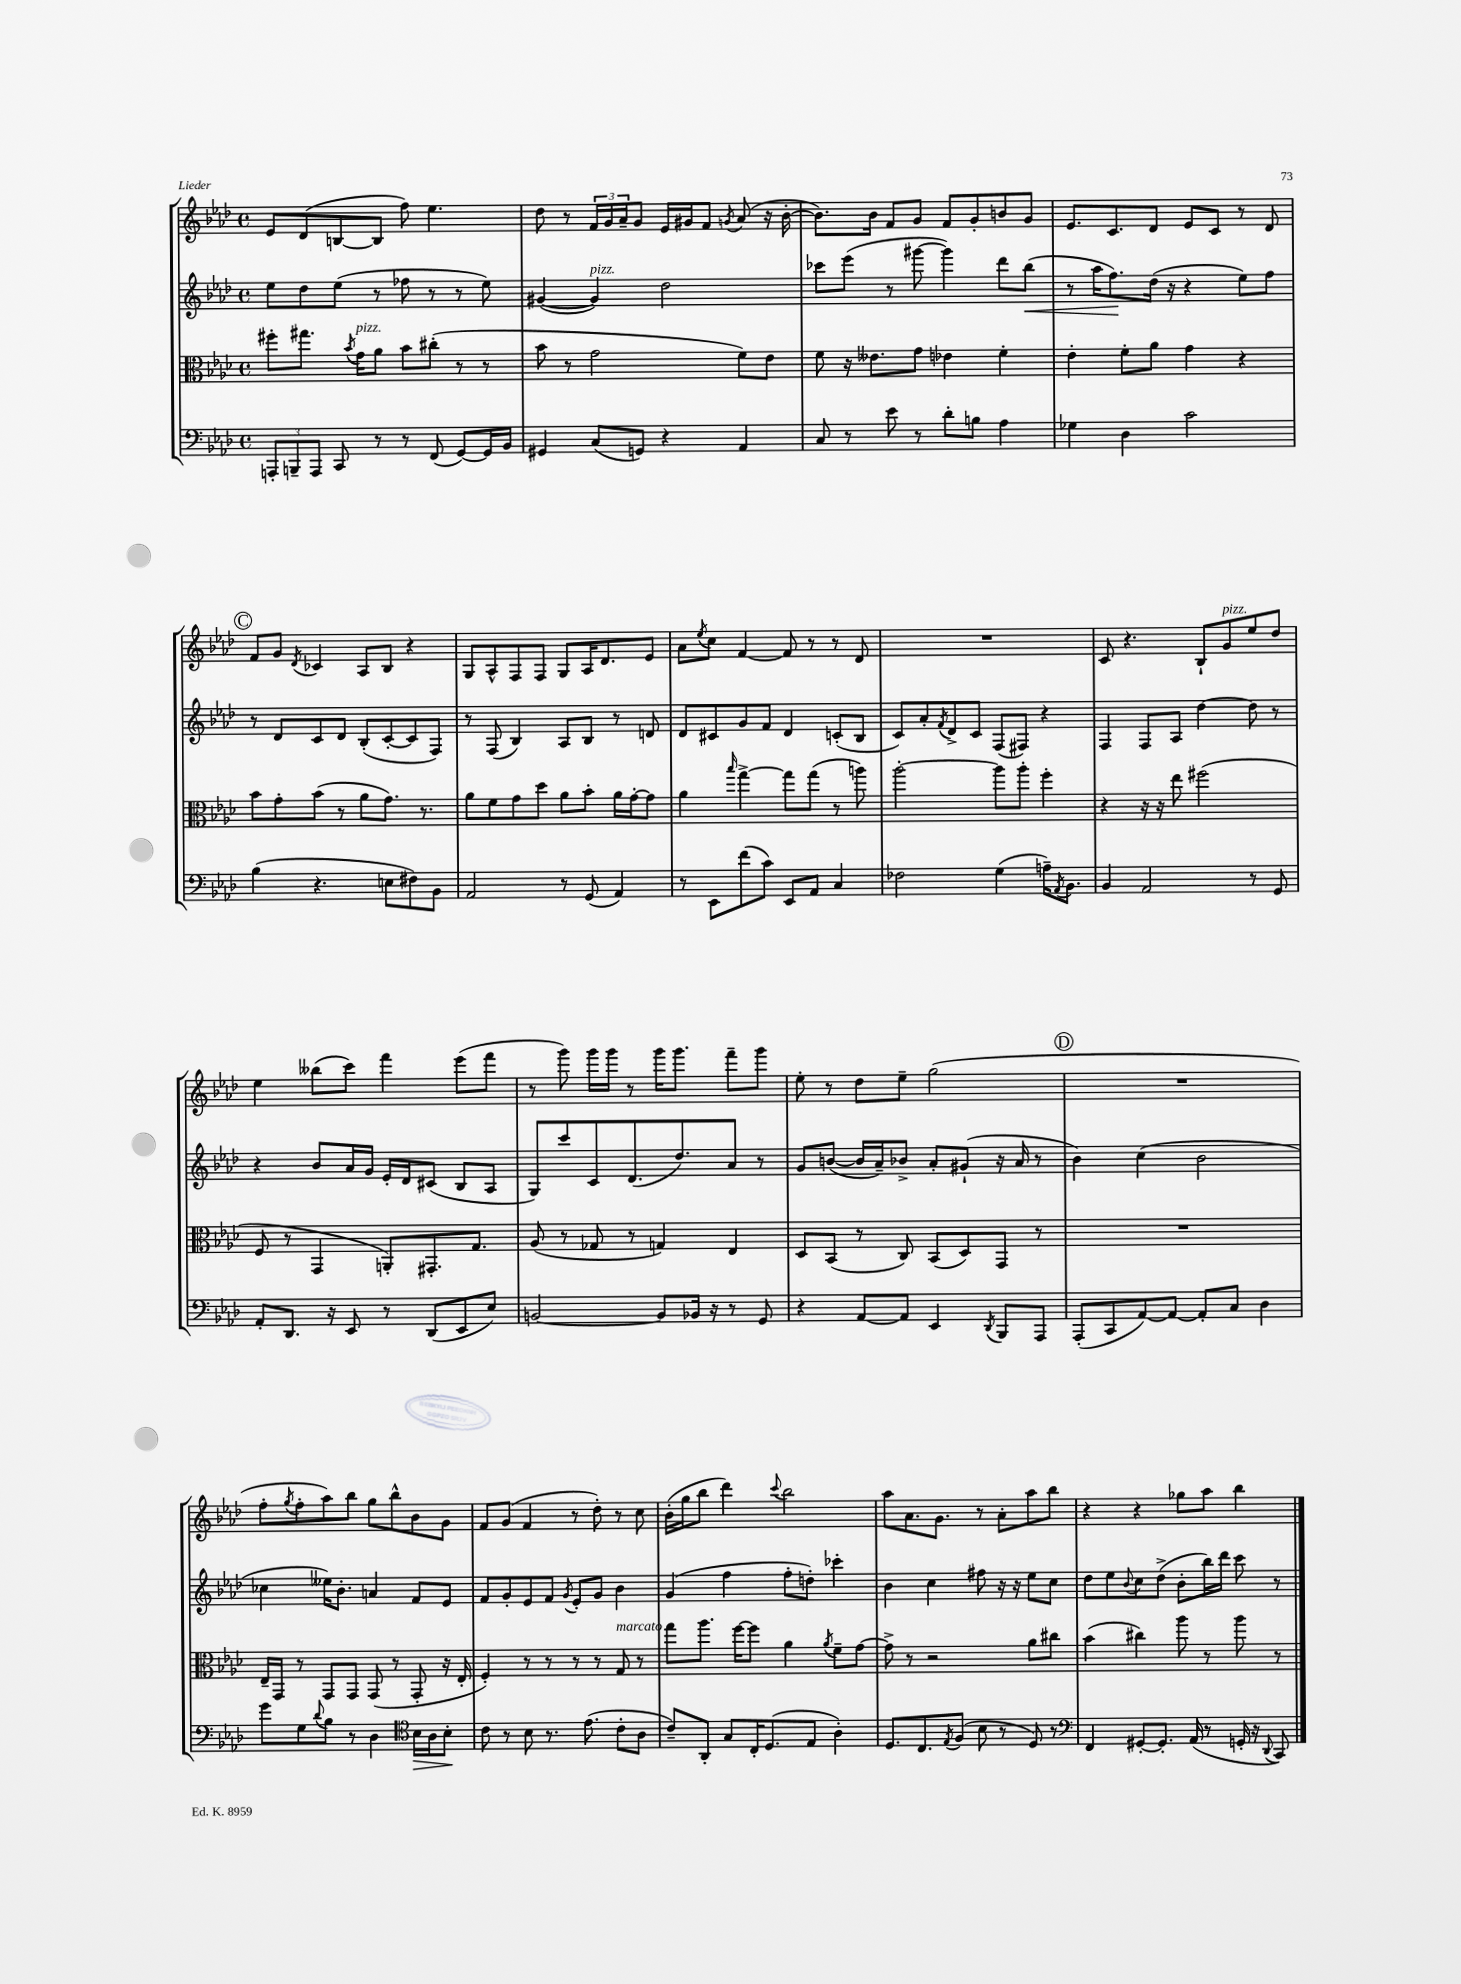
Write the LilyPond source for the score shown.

<<
\new StaffGroup <<
\new Staff = "s0" {
    \clef treble \key aes \major \defaultTimeSignature \time 4/4
    ees'8 des'8( b8~ b8 f''8) ees''4. |
    des''8 r8 \tuplet 3/2 { f'16 g'16 aes'16-- } g'8 ees'16 gis'16 f'8 \acciaccatura { g'8 } aes'8( r16 bes'16~-. |
    bes'8.) bes'16 f'8 g'8 f'8 g'8-. b'8 g'8 |
    ees'8. c'8. des'8 ees'8 c'8 r8 des'8 |
    \mark \markup { \circle "C" } f'8 g'8 \acciaccatura { des'8 } ces'4 aes8 bes8 r4 |
    g8 aes8-^ f8 f8 g8 aes16 des'8. ees'8 |
    aes'8 \acciaccatura { ees''8 } c''8 f'4~ f'8 r8 r8 des'8 |
    R1 |
    c'8 r4. bes8-! g'8^\markup { \italic "pizz." } ees''8 des''8 |
    ees''4 beses''8( c'''8) f'''4 ees'''8( f'''8 |
    r8 g'''8) g'''16 g'''16 r8 g'''16 g'''8. f'''8-- g'''8 |
    ees''8-. r8 des''8 ees''8-- g''2( |
    \mark \markup { \circle "D" } R1 |
    f''8-. \acciaccatura { g''8 } f''8-. aes''8) bes''8 g''8 bes''8-^ bes'8 g'8 |
    f'8 g'8( f'4 r8 des''8-.) r8 c''8 |
    bes'16-.( g''16 bes''8 des'''4) \appoggiatura { c'''8 } bes''2 |
    aes''8 aes'8. g'8. r8 aes'8-. aes''8 bes''8 |
    r4 r4 ges''8 aes''8 bes''4 \bar "|." |
}
\new Staff = "s1" {
    \clef treble \key aes \major \defaultTimeSignature \time 4/4
    ees''8 des''8 ees''8( r8 fes''8 r8 r8 ees''8) |
    gis'4~( gis'4^\markup { \italic "pizz." }) des''2 |
    ces'''8 ees'''8( r8 gis'''8~ gis'''4) des'''8 bes''8\<( |
    r8 aes''16 f''8.\!) des''16( r16 r4 ees''8) f''8 |
    \mark \markup { \circle "C" } r8 des'8 c'8 des'8 bes8-.( c'8~-. c'8 f8) |
    r8 f8( bes4) aes8 bes8 r8 d'8 |
    des'8 cis'8 g'8 f'8 des'4 c'8-.( bes8 |
    c'8) aes'8-. \acciaccatura { f'8 } des'8-> c'8 f8( fis8) r4 |
    f4 f8 aes8 des''4~ des''8 r8 |
    r4 bes'8 aes'16 g'16 ees'16-. des'16 cis'8( bes8 aes8 |
    g8) c'''8 c'8 des'8.( des''8.) aes'8 r8 |
    g'8 b'8~( b'16 aes'16--) bes'8-> aes'8-. gis'8-!( r16 aes'16 r8 |
    \mark \markup { \circle "D" } bes'4) c''4( bes'2 |
    ces''4 eeses''16) bes'8.-. a'4 f'8 ees'8 |
    f'8 g'8-. ees'8 f'8 \acciaccatura { g'8 } ees'8-. g'8 bes'4 |
    g'4( f''4 f''8-. d''8-.) ces'''4-. |
    bes'4 c''4 fis''8 r16 r16 ees''8 c''8 |
    des''8 ees''8 \appoggiatura { bes'8 } c''8 des''8->( bes'8-. bes''16) des'''16 c'''8 r8 \bar "|." |
}
\new Staff = "s2" {
    \clef alto \key aes \major \defaultTimeSignature \time 4/4
    fis''8-. gis''8. \acciaccatura { bes'8 } g'16^\markup { \italic "pizz." } aes'8 bes'8 cis''8-.( r8 r8 |
    bes'8 r8 g'2 f'8) ees'8 |
    f'8 r16 eeses'8. g'8 ees'4 f'4-. |
    ees'4-. f'8-. aes'8 g'4 r4 |
    \mark \markup { \circle "C" } bes'8 g'8-. bes'8( r8 aes'8 g'8.) r8. |
    aes'8 f'8 g'8 des''8 aes'8 bes'8-. aes'16 g'16~-. g'8 |
    aes'4 \grace { bes''16 } g''4~-> g''8 g''8( r8 a''8) |
    aes''2~-. aes''8 aes''8-. f''4-. |
    r4 r16 r16 ees''8 fis''2( |
    f8 r8 g,4 a,8-.) gis,8.-. g8. |
    aes8( r8 ges8 r8 g4) ees4 |
    des8 bes,8( r8 c8) bes,8( des8) g,8 r8 |
    \mark \markup { \circle "D" } R1 |
    ees16-- g,16 r8 g,8 g,8 g,8( r8 g,8-. r16 ees16-. |
    f4-.) r8 r8 r8 r8 g8^\markup { \italic "marcato" } r8 |
    g''8 aes''8. f''16~ f''8 aes'4 \acciaccatura { aes'8 } f'8-- g'8~ |
    g'8-> r8 r2 aes'8 cis''8 |
    bes'4( cis''4) aes''8 r8 aes''8 r8 \bar "|." |
}
\new Staff = "s3" {
    \clef bass \key aes \major \defaultTimeSignature \time 4/4
    \tuplet 3/2 { a,,8-. b,,8-- a,,8 } c,8 r8 r8 f,8( g,8~) g,16 bes,16 |
    gis,4 c8( g,8) r4 aes,4 |
    c8 r8 ees'8 r8 des'8-. b8 aes4 |
    ges4 des4 c'2 |
    \mark \markup { \circle "C" } bes4( r4. e8 fis8) bes,8 |
    aes,2 r8 g,8( aes,4) |
    r8 ees,8 f'8( c'8) ees,8 aes,8 c4 |
    fes2 g4( a16--) \acciaccatura { aes,8 } bes,8. |
    bes,4 aes,2 r8 g,8 |
    aes,8-. des,8. r16 ees,8 r8 des,8( ees,8 ees8) |
    b,2~ b,8 bes,16 r16 r8 g,8 |
    r4 aes,8~ aes,8 ees,4 \acciaccatura { des,8 } bes,,8 aes,,8 |
    \mark \markup { \circle "D" } aes,,8-.( c,8 aes,8~) aes,8~ aes,8-. c8 des4 |
    g'8 g8 \appoggiatura { des'8 } bes8 r8 des4 \clef tenor bes16\> aes16 bes8-.\! |
    c'8 r8 bes8 r8. ees'8.( c'8-. aes8 |
    c'8--) aes,8-. g8 c16-. des8.( ees8 aes4-.) |
    des8. c8. \acciaccatura { ees8 } f8( bes8 r8 des8) r8 |
    \clef bass f,4 gis,8~-. gis,8.-. aes,16( r8 g,16-. r16 \appoggiatura { des,8 } c,8) \bar "|." |
}
>>
>>
\layout { \context { \Score \remove "Bar_number_engraver" } }
